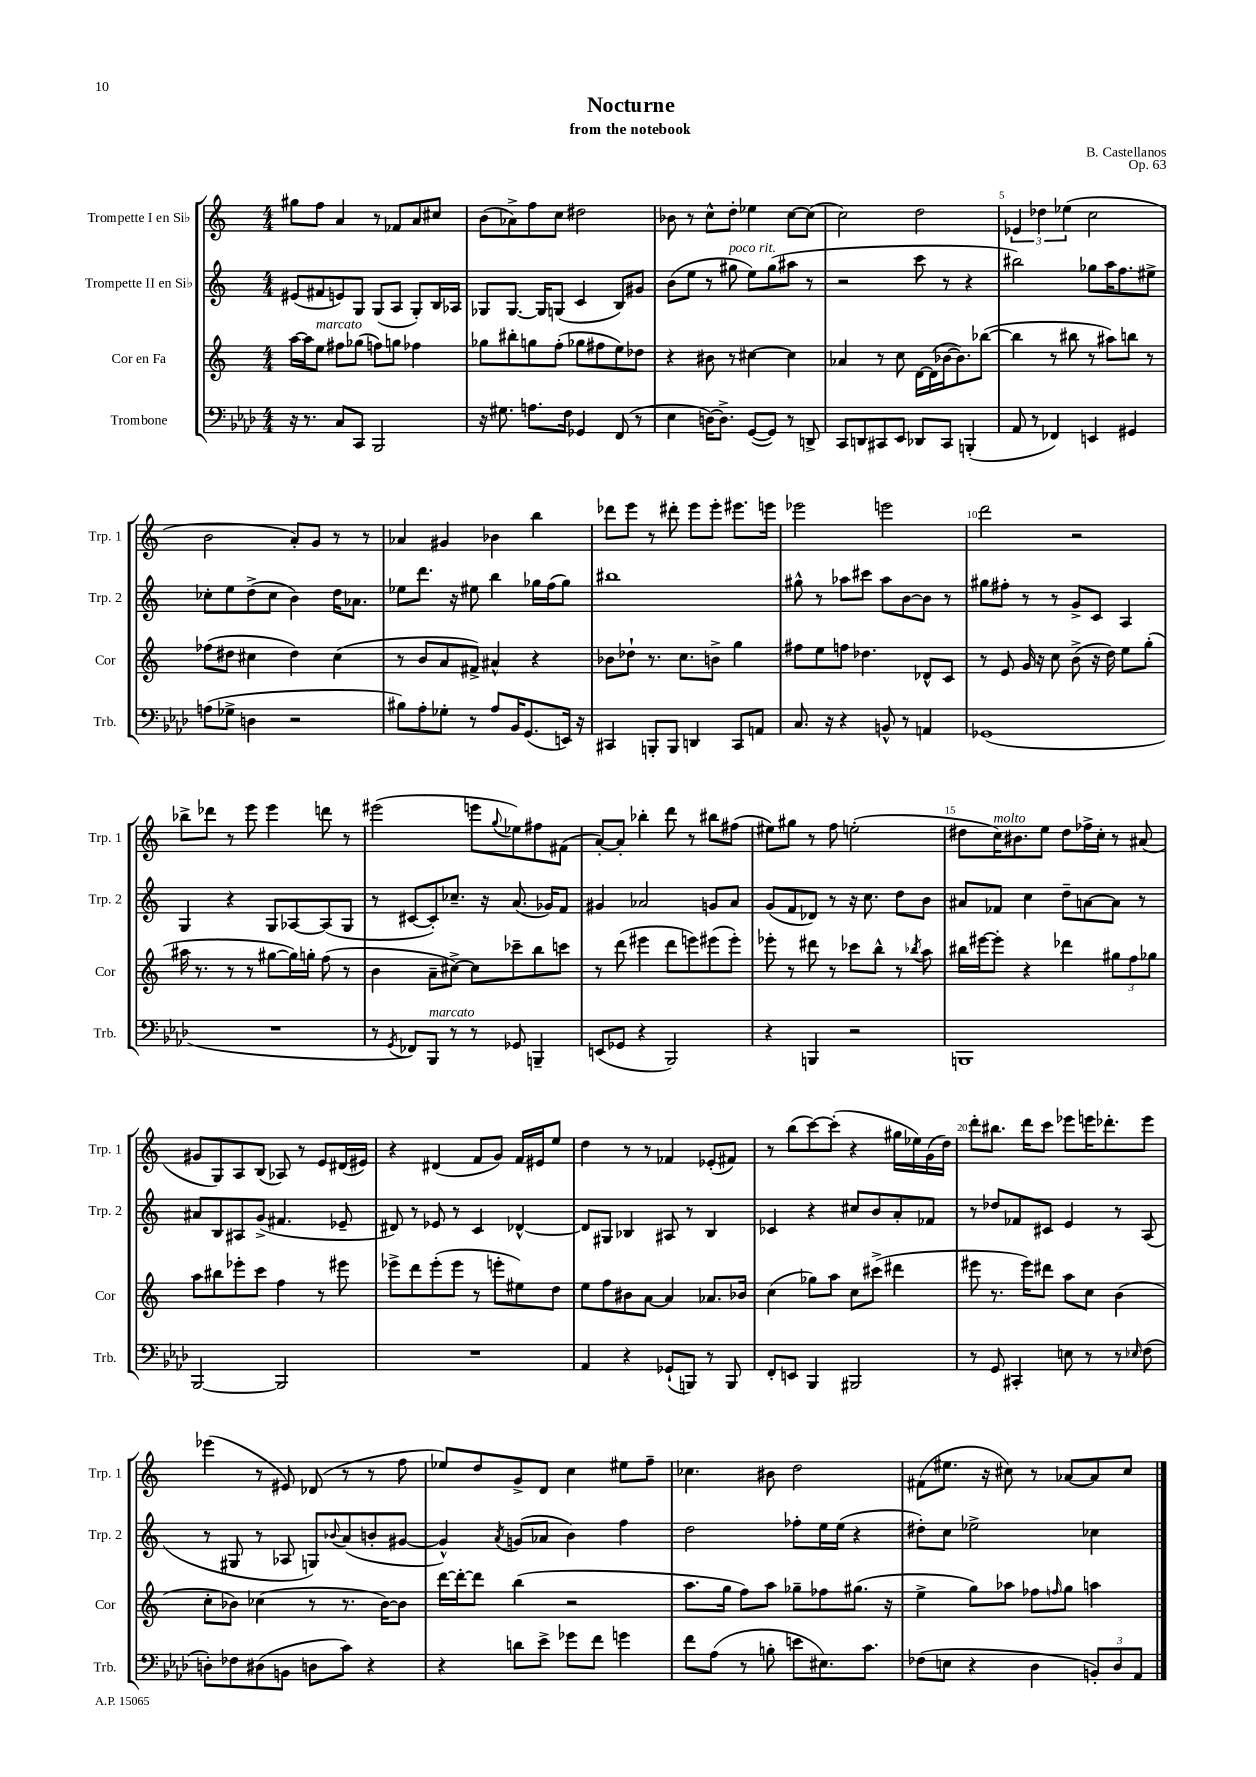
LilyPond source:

\header { title = "Nocturne" composer = "B. Castellanos" subtitle = "from the notebook" opus = "Op. 63" }
<<
\new StaffGroup <<
\new Staff = "s0" \with { instrumentName = "Trompette I en Sib" shortInstrumentName = "Trp. 1" } {
    \clef treble \key c \major \numericTimeSignature \time 4/4
    gis''8 f''8 a'4 r8 fes'8 a'8 cis''8 |
    b'8( aes'8->) f''8 c''8 dis''2 |
    bes'8 r8 c''8-^ d''8-. ees''4 c''8~ c''8( |
    c''2) d''2 |
    \tuplet 3/2 { ees'4 des''4 ees''4( } c''2 |
    b'2 a'8-.) g'8 r8 r8 |
    aes'4 gis'4 bes'4 b''4 |
    des'''8 e'''8 r8 dis'''8-. e'''8 e'''8-. eis'''8. e'''16 |
    ees'''2 e'''2 |
    d'''2 r2 |
    bes''8-> des'''8 r8 e'''8 e'''4 d'''8 r8 |
    eis'''2( e'''8 \appoggiatura { g''8 } ees''8) fis''8 fis'8( |
    a'8~-.) a'8-. bes''4-. d'''8 r8 bis''8 fis''8( |
    eis''8) gis''8 r8 f''8 e''2-.( |
    dis''8 c''16^\markup { \italic "molto" }) bis'8. e''8 dis''8 fes''16-> c''16-. r8 ais'8( |
    gis'8 g8) a8 b8( aes8) r8 e'8 dis'16( eis'16) |
    r4 dis'4( f'8 g'8) f'16 eis'16 e''8 |
    d''4 r8 r8 fes'4 ees'8-.( fis'8) |
    r8 b''8( c'''8~) c'''8-.( r4 gis''16 ees''16) g'16( d''16) |
    d'''8-. bis''8. d'''16 c'''8 ees'''8 e'''16 des'''8.-. e'''8 |
    ees'''4( r8 eis'8) des'8( r8 r8 f''8 |
    ees''8) d''8 g'8-> d'8 c''4 eis''8 f''8-- |
    ces''4. bis'8 d''2 |
    fis'8( eis''8. r16 cis''8) r8 aes'8~ aes'8 cis''8 \bar "|." |
}
\new Staff = "s1" \with { instrumentName = "Trompette II en Sib" shortInstrumentName = "Trp. 2" } {
    \clef treble \key c \major \numericTimeSignature \time 4/4
    eis'8( fis'8 e'8) g8 g8( a8 g8-.) b16 aes16 |
    ges8 ges8.~ ges16 g8( c'4 b8) gis'8 |
    b'8( e''8 r8 gis''8^\markup { \italic "poco rit." } e''8) gis''8( ais''8 r8 |
    r2 c'''8 r8 r4 |
    bis''2) ges''8 a''16 f''8. eis''8-> |
    ces''8-. e''8 d''8->( ces''8 b'4) d''16 aes'8. |
    ees''8 d'''8. r16 eis''8 b''4 ges''16 f''16( ges''8) |
    bis''1 |
    gis''8-^ r8 aes''8 cis'''8 aes''8 b'8~ b'8 r8 |
    gis''8 fis''8-. r8 r8 g'8-> c'8 a4 |
    g4 r4 g8 aes8~ aes8( g8 |
    r8 cis'8~ cis'8-.) ces''8.-- r16 a'8.( ges'16) f'8 |
    gis'4 aes'2 g'8 aes'8 |
    g'8( f'8 des'8) r8 r16 c''8. d''8 b'8 |
    ais'8 fes'8 c''4 d''8-- a'8~ a'8 r8 |
    ais'8 b8 ais8 g'8->( fis'4. ees'8-- |
    dis'8) r8 ees'8 r8 c'4 des'4~-^ |
    des'8 gis8 bes4 ais8 r8 bes4 |
    ces'4 r4 cis''8 b'8 a'8-. fes'8 |
    r8 des''8 fes'8 cis'8 e'4 r8 a8( |
    r8 gis8 r8 aes8 g8) \appoggiatura { bes'8 } a'8( b'8-. gis'8~ |
    gis'4-^) \acciaccatura { a'8 } g'8( aes'8 b'4) f''4 |
    d''2 fes''8-. e''16 e''16( r4 |
    dis''8-.) c''8 ees''2-> ces''4 \bar "|." |
}
\new Staff = "s2" \with { instrumentName = "Cor en Fa" shortInstrumentName = "Cor" } {
    \clef treble \key c \major \numericTimeSignature \time 4/4
    a''16~ a''16 e''8^\markup { \italic "marcato" } fis''8 ges''8( f''8) g''8 fes''4 |
    ges''8 bis''8-. g''8 f''8-.( ges''8 fis''8 e''8) des''8 |
    r4 bis'8 r8 cis''4~ cis''4 |
    aes'4 r8 c''8 d'16~ d'16( bes'16~ bes'8.) bes''8~( |
    bes''4 r8 bis''8 r8 ais''8) b''8 r8 |
    fes''8( dis''8 cis''4 dis''4) cis''4( |
    r8 b'8 a'8 fis'8->) ais'4-^ r4 |
    bes'8 des''8-! r8. c''8. b'8-> g''4 |
    fis''8 e''8 f''8 des''4. des'8-^ c'8 |
    r8 e'8 g'16 r16 c''8 b'8->( r16 d''16) e''8 g''8-.( |
    ais''16 r8. r8 r8 gis''8~ gis''16) g''16-. f''8( r8 |
    b'4 a'8-- cis''8~->) cis''8 ces'''8-- b''8 c'''8 |
    r8 d'''8( eis'''4 d'''8 e'''8) eis'''8( eis'''8-.) |
    ees'''8-. r8 dis'''8 r8 ces'''8 b''8-^ r8 \acciaccatura { bes''8 } a''8 |
    bis''16 eis'''16~ eis'''8-. r4 des'''4 \tuplet 3/2 { gis''8 f''8 ges''8 } |
    a''8 bis''8 ees'''8-. c'''8 f''4 r8 eis'''8 |
    ees'''8-> d'''8 ees'''8-.( ees'''8 r8 e'''8-. eis''8) d''8 |
    e''8 f''8 bis'8 a'8~ a'4 aes'8. bes'16 |
    c''4( ges''8) a''8 c''8 cis'''8->( dis'''4 |
    eis'''8 r8. eis'''16) dis'''8 a''8 c''8 b'4( |
    c''8-. bes'8) ces''4( r8 r8. bes'16~) bes'8 |
    d'''16~ d'''16~-. d'''8 b''4( r2 |
    a''8. g''16 f''8) a''8 ges''8-- fes''8 gis''8.( r16 |
    e''4-> g''8) aes''8 fes''8 \grace { f''16 } g''8 a''4 \bar "|." |
}
\new Staff = "s3" \with { instrumentName = "Trombone" shortInstrumentName = "Trb." } {
    \clef bass \key aes \major \numericTimeSignature \time 4/4
    r16 r8. c8 c,8 bes,,2 |
    r16 gis8. a8. f16 ges,4 f,8( r8 |
    ees4 d16~) d8.-> g,8~( g,8) r8 d,8-> |
    c,8 d,8 cis,8 ees,8 des,8 cis,8 b,,4-.( |
    aes,8 r8 fes,4) e,4 gis,4 |
    a8( ges8-> d4 r2 |
    bis8) aes8-. ges8-. r8 aes8 bes,16 g,8.( e,16) r16 |
    cis,4 b,,8-. b,,8 d,4 cis,8 a,8 |
    c8. r16 r4 b,8-^ r8 a,4 |
    ges,1( |
    R1 |
    r8 \acciaccatura { g,8 } fes,8) bes,,8^\markup { \italic "marcato" } r8 r8 ges,8 b,,4-- |
    e,8( ges,8 r4 bes,,2) |
    r4 b,,4 r2 |
    b,,1 |
    bes,,2~ bes,,2 |
    R1 |
    aes,4 r4 ges,8-!( b,,8) r8 b,,8 |
    f,8-. e,8 bes,,4 bis,,2 |
    r8 g,8 cis,4-. e8 r8 r8 \grace { ees16 } f8( |
    d8-.) fes8 dis8( b,8 d8 c'8) r4 |
    r4 d'8 ees'8-> ges'8 f'8 g'4 |
    f'8 aes8( r8 b8-. e'8 eis8.) c'8. |
    fes8( e8 r4 des4 \tuplet 3/2 { b,8-.) des8 aes,8 } \bar "|." |
}
>>
>>
\layout { \context { \Score \override BarNumber.break-visibility = ##(#f #t #t) barNumberVisibility = #(every-nth-bar-number-visible 5) } }
